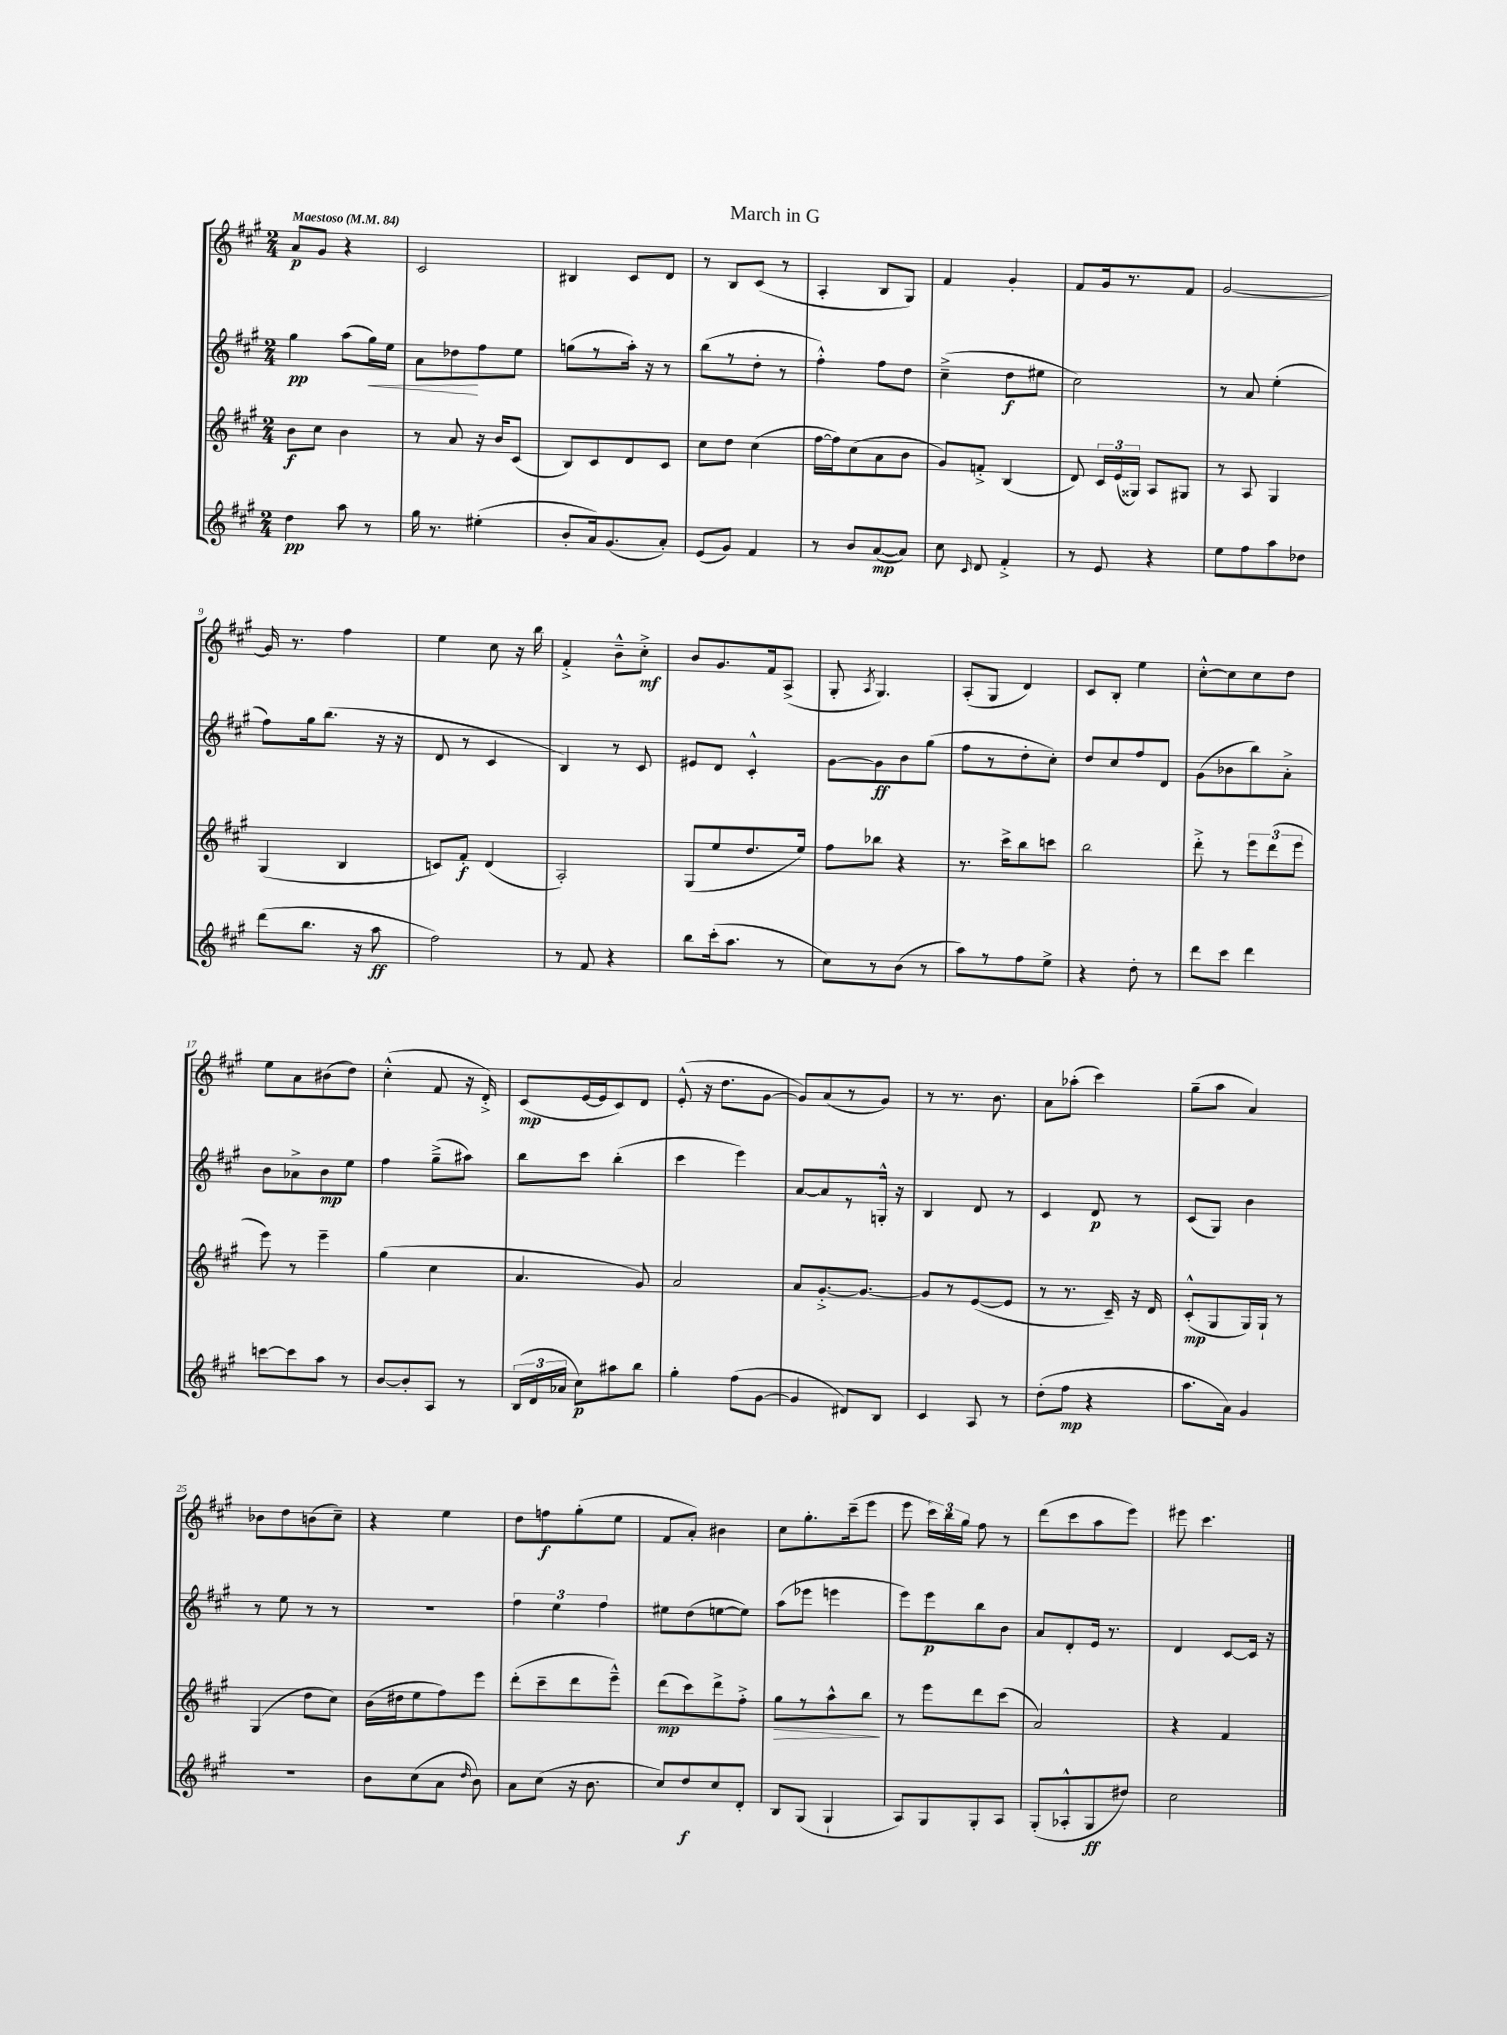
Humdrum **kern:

**kern	**kern	**kern	**kern
*staff4	*staff3	*staff2	*staff1
*clefG2	*clefG2	*clefG2	*clefG2
*k[f#c#g#]	*k[f#c#g#]	*k[f#c#g#]	*k[f#c#g#]
*M2/4	*M2/4	*M2/4	*M2/4
*MM84	*MM84	*MM84	*MM84
4dd	8b	4gg#	8a
.	8cc#	.	8g#
8aa	4b	(8aa	4r
8r	.	16gg#)	.
.	.	16ee	.
=	=	=	=
16gg#	8r	8a	2c#
8.r	.	.	.
.	8a	8dd-	.
(4ee#'	16r	8ff#	.
.	16b	.	.
.	(8c#	8ee	.
=	=	=	=
8b'	8B)	(8gg	4B#
16a)	8c#	8r	.
(8.g#	.	.	.
.	8d	16aa')	8c#
.	.	16r	.
8a')	8c#	8r	8d
=	=	=	=
(8e	8cc#	(8bb	8r
8g#)	8dd	8r	8B
4f#	(4cc#	8dd'	(8c#
.	.	8r	8r
=	=	=	=
8r	[16ff#	4ff#'^^)	4A'
.	16ff#])	.	.
8b	(8cc#	.	.
([8a	8a	8ff#	8B
8a])	8b	8dd	8G#)
=	=	=	=
8cc#	8g#)	(4cc#~^	4f#
16qqc#	.	.	.
8d	8f'^	.	.
4f#'^	(4B	8dd	4g#'
.	.	8ee#	.
=	=	=	=
8r	8d)	2cc#)	8f#
8e	24c#	.	16g#
.	(24e	.	.
.	.	.	8.r
.	24G##)	.	.
4r	8A	.	.
.	8G#	.	8f#
=	=	=	=
8ee	8r	8r	[2g#
8ff#	8A	8a	.
8aa	4G#	(4ee'	.
8dd-	.	.	.
=	=	=	=
(8ddd	(4G#	8ff#)	16g#]
.	.	.	8.r
8.bb	.	16gg#	.
.	.	(8.bb	.
.	4B	.	4ff#
16r	.	.	.
8aa	.	16r	.
.	.	16r	.
=	=	=	=
2ff#)	8c)	8d	4ee
.	8f#'	8r	.
.	(4d	4c#	8cc#
.	.	.	16r
.	.	.	16bb
=	=	=	=
8r	2A')	4B)	4f#'^
8f#	.	.	.
4r	.	8r	8b~^^
.	.	8c#	8cc#'^
=	=	=	=
8bb	(8G#	8e#	8b
(16ccc#'	8ee	8d	8.g#
8.aa	.	.	.
.	8.dd	4c#'^^	.
.	.	.	16f#
8r	.	.	(8A^
.	16ee)	.	.
=	=	=	=
8cc#)	8ff#	[8g#	8G#'
.	.	.	8qA
8r	8bb-	8g#]	4.G#)
(8b	4r	8b	.
8r	.	(8gg#	.
=	=	=	=
8aa)	8.r	8ff#	(8A'
8r	.	8r	8G#
.	16ccc#^	.	.
8ff#	8bb	8dd'	4d)
8ee^	8ccc	8cc#')	.
=	=	=	=
4r	2bb	8dd	8c#
.	.	8cc#	8B'
8dd'	.	8ff#	4ee
8r	.	8d	.
=	=	=	=
8ddd	8ddd'^	(8g#	[8cc#'^^
8ccc#	8r	8b-	8cc#]
4ddd	12eee	8bb)	8cc#
.	(12ddd	.	.
.	.	8a'^	8dd
.	12eee	.	.
=	=	=	=
[8ccc	8eee)	8b	8ee
8ccc]	8r	8a-^	8a
8aa	4eee~	8b	(8b#
8r	.	8ee	8dd)
=	=	=	=
[8b	(4gg#	4ff#	(4cc#'^^
8b']	.	.	.
8A	4cc#	(8gg#~^	8f#
8r	.	8aa#)	16r
.	.	.	16d'^)
=	=	=	=
(24B	4.a	8bb	(8c#
24d	.	.	.
24a-	.	.	.
8cc#)	.	8ccc#	[16e
.	.	.	16e]
8aa#	.	(4bb'	8c#)
8bb	8g#)	.	8d
=	=	=	=
4gg#'	2a	4ccc#	(8e'^^
.	.	.	16r
.	.	.	8.dd
(8ff#	.	4eee)	.
[8g#	.	.	[8g#
=	=	=	=
4g#]	8a	[8a	8g#])
.	[8.g#'^	8a]	(8a
8d#)	.	8r	8r
.	8.g#_	.	.
8B	.	16G'^^	8g#)
.	.	16r	.
=	=	=	=
4c#	8g#]	4B	8r
.	8r	.	8.r
8A	([8e	8d	.
.	.	.	8.b
8r	8e]	8r	.
=	=	=	=
(8dd'	8r	4c#	8a
8ff#	8.r	.	(8aa-'
4r	.	8d	4ccc#)
.	16c#~)	.	.
.	16r	8r	.
.	16d	.	.
=	=	=	=
8.aa	(8c#'^^	(8c#	(8gg#~
.	8G#	8G#)	8aa
16a)	.	.	.
4g#	16G#)	4b	4a)
.	16G#`	.	.
.	8r	.	.
=	=	=	=
2r	(4G#	8r	8b-
.	.	8ee	8dd
.	8dd	8r	(8b
.	8cc#)	8r	8cc#~)
=	=	=	=
8b	(16b	2r	4r
.	16dd#	.	.
(8cc#	8ee	.	.
8a	8ff#)	.	4ee
16qqdd	.	.	.
8b)	8eee	.	.
=	=	=	=
8a	(8ddd'	6ff#	8dd
(8cc#	8ccc#~	.	8ff
.	.	6ee	.
16r	8ddd	.	(8gg#'
8.b	.	.	.
.	.	6ff#	.
.	8eee~^^)	.	8ee
=	=	=	=
8cc#)	(8ddd	8ee#	8f#
8dd	8ccc#)	(8dd	8a')
8cc#	8ddd^	[8ee	4b#
8d'	8ff#'^	8ee])	.
=	=	=	=
8B	8gg#	(8aa	8cc#
(8G#	8r	8eee-	8.gg#'
4G#`	8aa^^	4eee	.
.	.	.	(16ccc#~
.	8bb	.	8eee
=	=	=	=
8A)	8r	8eee)	8eee
8G#	8eee	8eee	24ccc#)
.	.	.	24bb
.	.	.	24gg#
8G#'	8ddd	8bb	8ff#
8A	(8ccc#	8b	8r
=	=	=	=
(8G#'	2a)	8a	(8ddd
8A-'^^	.	8d'	8ccc#
8G#	.	16e	8aa
.	.	8.r	.
8dd#)	.	.	8eee)
=	=	=	=
2cc#	4r	4d	8eee#
.	.	.	4.ccc#
.	4f#	[8c#	.
.	.	16c#]	.
.	.	16r	.
==	==	==	==
*-	*-	*-	*-
